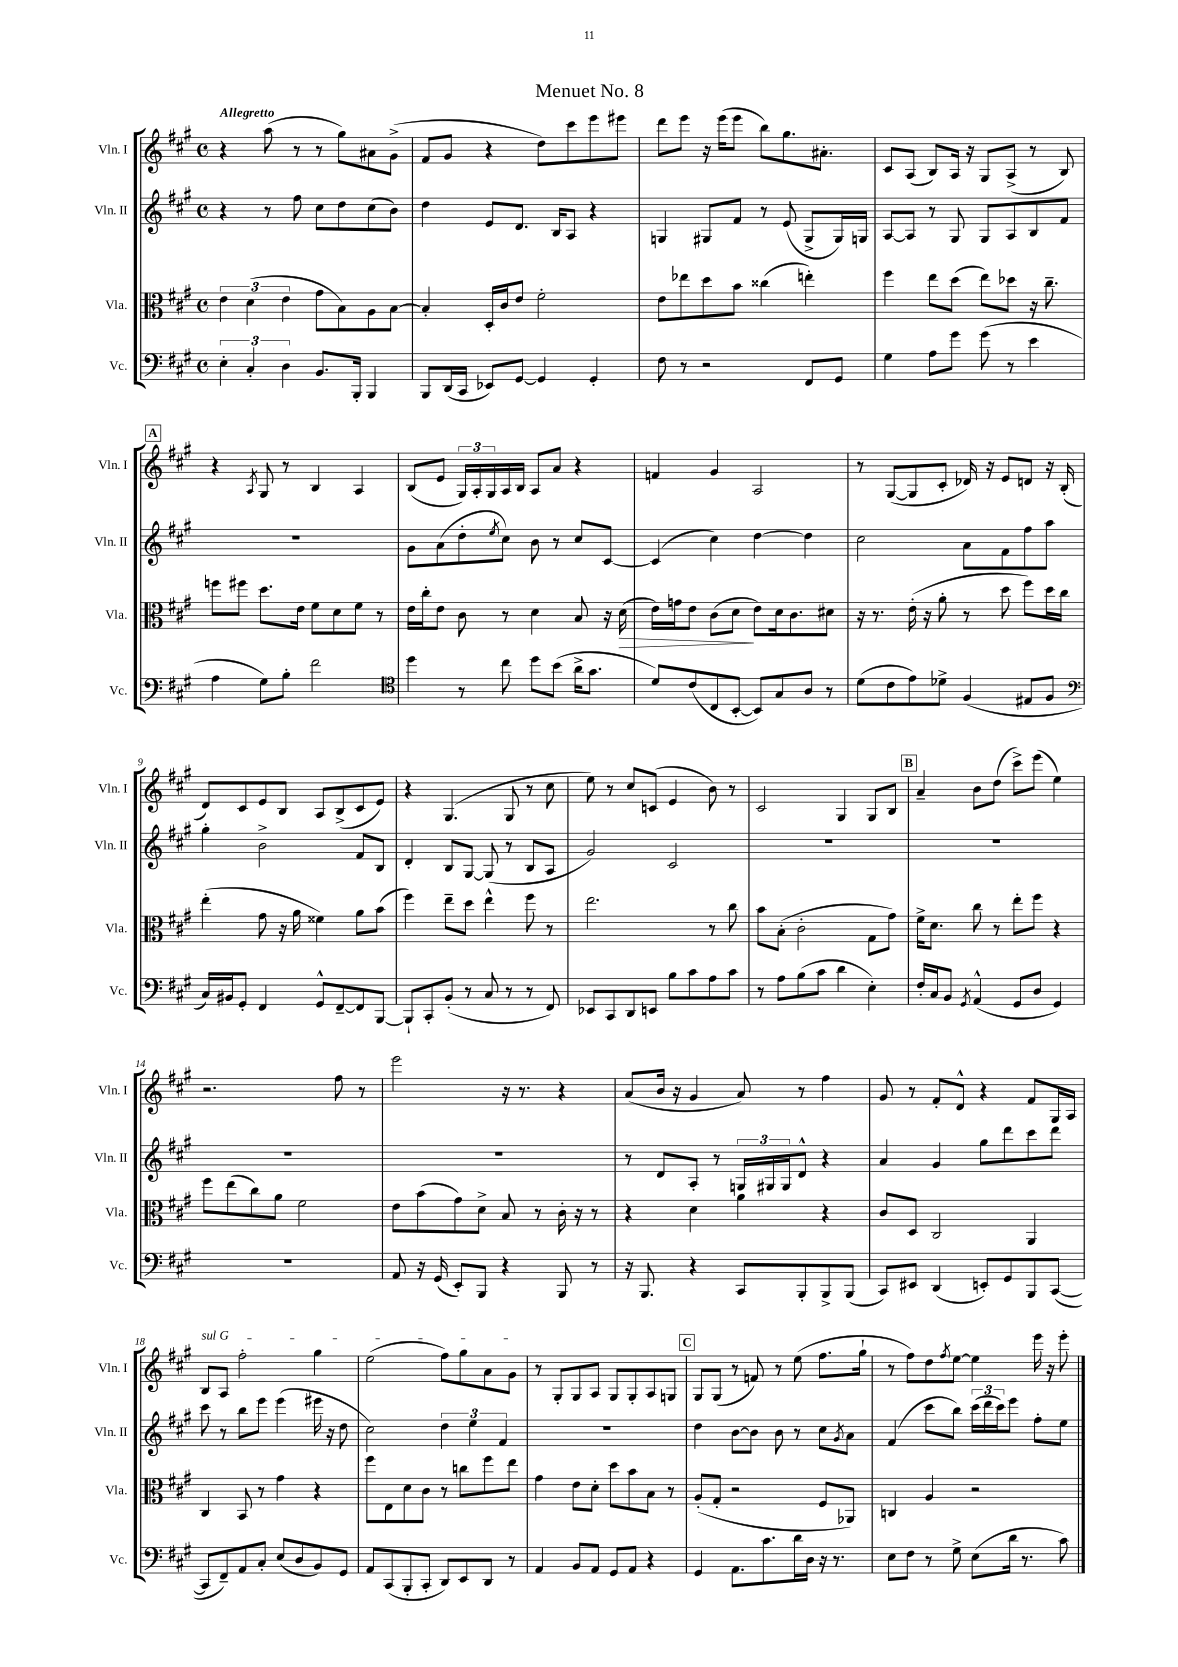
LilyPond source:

\header { title = "Menuet No. 8" }
<<
\new StaffGroup <<
\new Staff = "s0" \with { instrumentName = "Vln. I" shortInstrumentName = "Vln. I" } {
    \clef treble \key a \major \defaultTimeSignature \time 4/4 \tempo "Allegretto"
    r4 a''8( r8 r8 gis''8) ais'8 gis'8->( |
    fis'8 gis'8 r4 d''8) cis'''8 e'''8 eis'''8 |
    d'''8 e'''8 r16 e'''16( e'''8 b''8) gis''8. ais'8.-. |
    cis'8 a8( b8) a16 r16 gis8 a8->( r8 b8) |
    \mark \markup { \box "A" } r4 \acciaccatura { a8 } gis8 r8 b4 a4 |
    b8( e'8 \tuplet 3/2 { gis16) a16-. gis16 } a16 b16 a8 a'8 r4 |
    f'4 gis'4 a2 |
    r8 gis8~( gis8 cis'8-. des'16) r16 e'8 d'8 r16 b16-.( |
    d'8) cis'8 e'8 b8 a8 b8->( cis'8 e'8) |
    r4 gis4.( gis8 r8 cis''8 |
    e''8) r8 cis''8 c'8( e'4 b'8) r8 |
    cis'2 gis4 gis8 b8 |
    \mark \markup { \box "B" } a'4-- b'8 d''8( cis'''8->) e'''8( e''4) |
    r2. fis''8 r8 |
    e'''2 r16 r8. r4 |
    a'8( b'16 r16 gis'4 a'8) r8 fis''4 |
    gis'8 r8 fis'8-. d'8-^ r4 fis'8 gis16 a16 |
    \once \override TextSpanner.bound-details.left.text = \markup { \italic "sul G" } b8\startTextSpan a8 fis''2-. gis''4 |
    e''2( fis''8) gis''8 a'8 gis'8\stopTextSpan |
    r8 gis8-. gis8 a8 gis8 gis8-. a8 g8 |
    \mark \markup { \box "C" } gis8 gis8( r8 f'8) r8 e''8( fis''8. gis''16-! |
    r8 fis''8) d''8 \acciaccatura { fis''8 } e''8~ e''4 e'''16 r16 e'''8-. \bar "|." |
}
\new Staff = "s1" \with { instrumentName = "Vln. II" shortInstrumentName = "Vln. II" } {
    \clef treble \key a \major \defaultTimeSignature \time 4/4
    r4 r8 fis''8 cis''8 d''8 cis''8( b'8) |
    d''4 e'8 d'8. b16 a8 r4 |
    g4 gis8 fis'8 r8 e'8( gis8-> gis16) g16 |
    a8~ a8 r8 gis8 gis8 a8 b8 fis'8 |
    \mark \markup { \box "A" } R1 |
    gis'8 a'8( d''8-. \acciaccatura { e''8 } cis''8) b'8 r8 cis''8 cis'8~ |
    cis'4( cis''4) d''4~ d''4 |
    cis''2 a'8 fis'8 fis''8 a''8 |
    gis''4-. b'2-> fis'8 b8 |
    d'4-. b8 gis8~ gis8( r8 b8 a8 |
    gis'2) cis'2 |
    R1 |
    \mark \markup { \box "B" } R1 |
    R1 |
    R1 |
    r8 d'8 a8-. r8 \tuplet 3/2 { g16 gis16 gis16 } d'8-^ r4 |
    a'4 gis'4 gis''8 d'''8 cis'''8 d'''8 |
    cis'''8 r8 b''8 e'''8 e'''4( eis'''16 r16 d''8 |
    cis''2) \tuplet 3/2 { d''4 e''4 fis'4 } |
    R1 |
    \mark \markup { \box "C" } d''4 b'8~ b'8 b'8 r8 cis''8 \acciaccatura { gis'8 } a'8 |
    fis'4( cis'''8 b''8) \tuplet 3/2 { cis'''16( d'''16 cis'''16) } e'''8 fis''8-. e''8 \bar "|." |
}
\new Staff = "s2" \with { instrumentName = "Vla." shortInstrumentName = "Vla." } {
    \clef alto \key a \major \defaultTimeSignature \time 4/4
    \tuplet 3/2 { e'4 d'4( e'4 } gis'8 b8) a8 b8~ |
    b4-. d16-. cis'16 e'8 fis'2-. |
    e'8 ees''8 d''8 b'8 cisis''4( e''4-.) |
    fis''4 e''8 d''8( e''8) des''8 r16 cis''8.-- |
    \mark \markup { \box "A" } f''8 fis''8 d''8. e'16 fis'8 d'8 fis'8 r8 |
    e'16 cis''16-. e'8 cis'8 r8 d'4 b8 r16 d'16\>( |
    e'16) g'16 e'8 cis'8( d'8\! e'8) d'16 cis'8. dis'8 |
    r16 r8. e'16-.( r16 a'8-. r8 d''8 fis''8) d''16 cis''16 |
    e''4-.( gis'8 r16 a'16 fisis'4) a'8 b'8( |
    fis''4) e''8-- d''8 e''4-^ fis''8 r8 |
    e''2. r8 cis''8 |
    b'8 b8-.( cis'2-. gis8 gis'8) |
    \mark \markup { \box "B" } fis'16-> d'8. cis''8 r8 e''8-. fis''8 r4 |
    fis''8 e''8( cis''8) a'8 fis'2 |
    e'8 b'8( gis'8) d'8-> b8 r8 cis'16-. r16 r8 |
    r4 d'4 a'4 r4 |
    cis'8 d8 cis2 a,4 |
    cis4 b,8 r8 gis'4 r4 |
    fis''8 e8 d'8 cis'8 r8 c''8 fis''8 e''8 |
    gis'4 e'8 d'8-. d''8 b'8 b8 r8 |
    \mark \markup { \box "C" } a8-.( gis8-. r2 fis8 aes,8) |
    c4 a4 r2 \bar "|." |
}
\new Staff = "s3" \with { instrumentName = "Vc." shortInstrumentName = "Vc." } {
    \clef bass \key a \major \defaultTimeSignature \time 4/4
    \tuplet 3/2 { e4-. cis4-. d4 } b,8. b,,16-. b,,4 |
    b,,8 d,16( cis,16 ees,8) gis,8~ gis,4 gis,4-. |
    fis8 r8 r2 fis,8 gis,8 |
    gis4 a8 gis'8 gis'8( r8 e'4 |
    \mark \markup { \box "A" } a4 gis8) b8-. fis'2 |
    \clef tenor d''4 r8 cis''8 d''8 b'8( a'16-> gis'8. |
    d'8) cis'8( cis8 b,8~-. b,8) gis8 a8 r8 |
    d'8( cis'8 e'8) des'8-> fis4( eis8 fis8 |
    \clef bass cis16) bis,16 gis,8-. fis,4 gis,8-^ fis,8~-- fis,8 b,,8~ |
    b,,8-! cis,8-. b,8-.( r8 cis8 r8 r8 fis,8) |
    ees,8 cis,8 d,8 e,8 b8 cis'8 a8 cis'8 |
    r8 a8 b8( cis'8 d'4 e4-.) |
    \mark \markup { \box "B" } fis16-. cis16 b,8 \acciaccatura { gis,8 } a,4-^( gis,8 d8 gis,4) |
    r1 |
    a,8 r16 gis,16( e,8-.) b,,8 r4 b,,8 r8 |
    r16 b,,8. r4 cis,8 b,,8-. b,,8-> b,,8( |
    cis,8) eis,8 d,4( e,8-.) gis,8 b,,8 cis,8~( |
    cis,8 fis,8--) a,8 cis8-. e8( d8 b,8) gis,8 |
    a,8 cis,8( b,,8-. cis,8-. d,8) e,8 d,8 r8 |
    a,4 b,8 a,8 gis,8 a,8 r4 |
    \mark \markup { \box "C" } gis,4 a,8. cis'8. d'16 d16 r16 r8. |
    e8 fis8 r8 gis8-> e8( d'16 r8. cis'8) \bar "|." |
}
>>
>>
